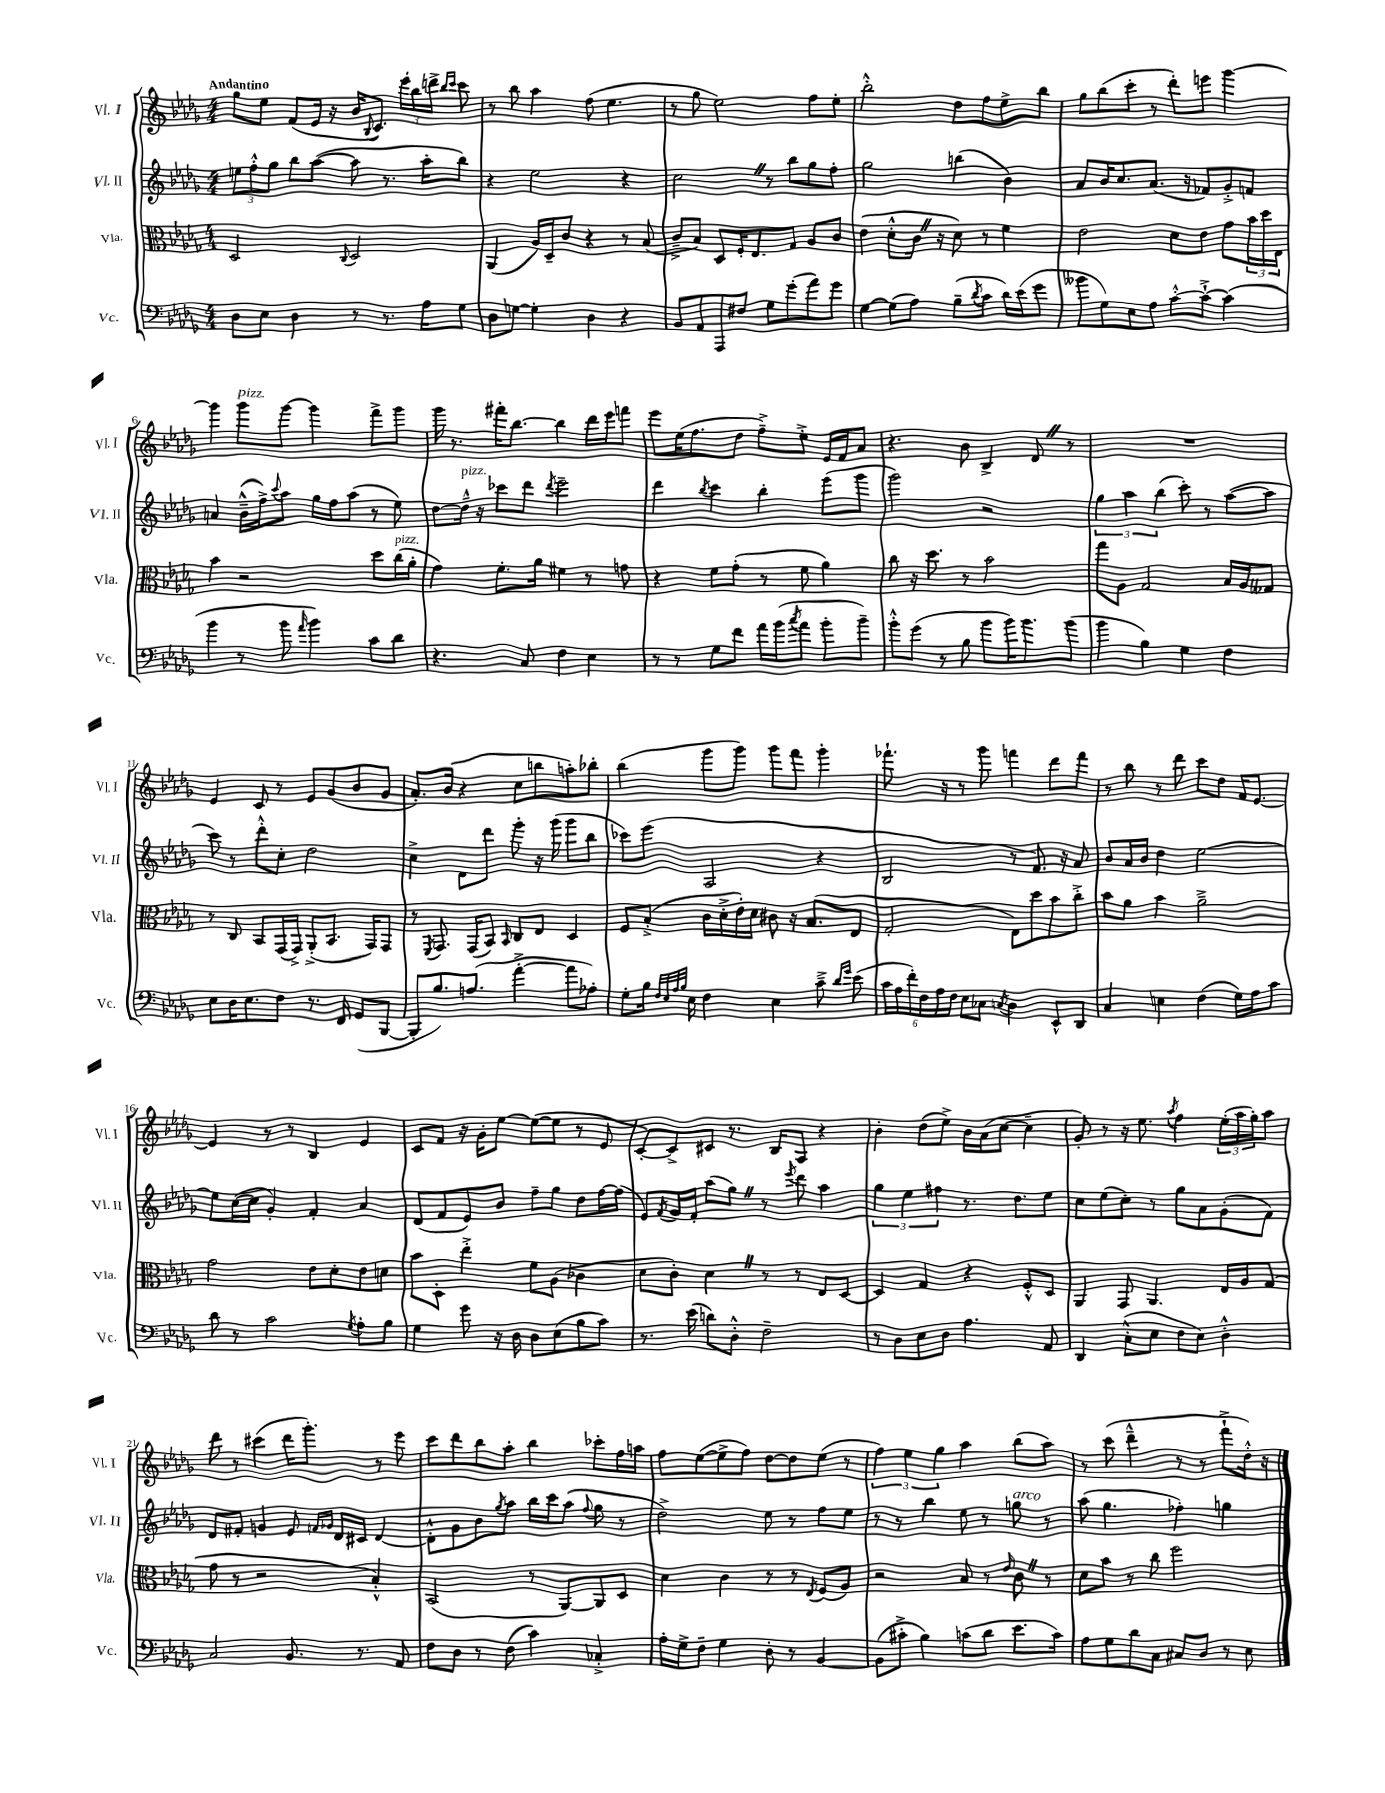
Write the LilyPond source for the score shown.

<<
\new StaffGroup <<
\new Staff = "s0" \with { instrumentName = "Vl. I" shortInstrumentName = "Vl. I" } {
    \clef treble \key des \major \numericTimeSignature \time 4/4 \tempo "Andantino"
    ges''8 ees''8 f'8( ees'16 r16 bes'16 \appoggiatura { bes8 } c'8.) \tuplet 3/2 { ees'''16-. bes''16 d'''16-> } \grace { bes''16 c'''16 } c'''8 |
    r8 bes''8 aes''4 f''8( ees''4. |
    r8 ges''8 ees''2) f''8 ees''8-. |
    bes''2-.-^ des''8 f''8 ees''8-> bes''8 |
    ges''8 bes''8( c'''8-. r8 des'''8-.) e'''8 ges'''4~ |
    ges'''4 ges'''8^\markup { \italic "pizz." } ges'''8~ ges'''4 f'''8-> ges'''8 |
    ges'''16 r8. fis'''16-. bes''8.~ bes''4 des'''16 ees'''16 f'''8 |
    ees'''8 ees''16( f''8. des''8 f''8--->) ees''8-.-> ees'16 f'16 aes'8 |
    r4. bes'8 bes4-> des'8 \once \override BreathingSign.text = \markup { \musicglyph "scripts.caesura.straight" } \breathe r8 |
    R1 |
    ees'4 c'8 r8 ees'8 ges'8( bes'8 ges'8 |
    aes'8.-.) bes'16( r4 c''8 b''8 a''8-.) bes''8-. |
    bes''4( ges'''8 ges'''8) ges'''8 f'''8 ges'''4-. |
    fes'''8.-! r16 r8 ges'''8 f'''4 des'''8 f'''8 |
    r8 bes''8 r8 des'''8 c'''8 des''8 f'16 ees'8.~ |
    ees'4 r8 r8 bes4 ees'4 |
    c'8 f'8 r16 ges'16-. ees''8~ ees''8~( ees''8 r8 ees'8 |
    c'8~-.) c'8-> cis'8 r8. bes16 aes8 r4 |
    bes'4-. des''8( ees''8->) bes'16 aes'16( c''8~ c''4-- |
    ges'8-.) r8 r16 ees''8. \acciaccatura { aes''8 } f''4 \tuplet 3/2 { ees''16-.( aes''16 ges''16-.) } aes''8 |
    des'''8 r8 cis'''4( des'''16 ges'''8.-.) r8 ees'''8 |
    c'''8 des'''8 bes''8 aes''8-. bes''4 ces'''8-. f''16 a''16 |
    f''8 ees''8~( ees''8-> f''8) des''8~ des''8 ees''8( r8 |
    \tuplet 3/2 { f''4) ees''4 ges''4 } aes''4 bes''8( aes''8) |
    r8 c'''8( des'''4---^ r8 r8 f'''8-!-> des''16-.-^) r16 \bar "|." |
}
\new Staff = "s1" \with { instrumentName = "Vl. II" shortInstrumentName = "Vl. II" } {
    \clef treble \key des \major \numericTimeSignature \time 4/4
    \tuplet 3/2 { e''8 f''8-.-^ ges''8 } bes''8 aes''8~( aes''8 r8. aes''16-. bes''8) |
    r4 ees''2 r4 |
    c''2 \once \override BreathingSign.text = \markup { \musicglyph "scripts.caesura.straight" } \breathe r8 bes''8 ges''8 f''8-. |
    ges''2 b''4( bes'4) |
    aes'8 bes'16 c''8. aes'8.( r16 fes'8) ges'8-.-> f'8 |
    a'4 bes'16---^( f''16->) \appoggiatura { c'''8 } aes''8 ges''16 f''16 aes''8( r8 ees''8) |
    des''8~ des''16---^^\markup { \italic "pizz." } r16 ces'''8 des'''8 \acciaccatura { des'''8 } ees'''2-- |
    des'''4 \acciaccatura { bes''8 } c'''4 bes''4-. ees'''8( ges'''8 |
    ges'''2) r2 |
    \tuplet 3/2 { ges''4 aes''4 bes''4( } c'''8-.) r8 aes''8~( aes''8 |
    c'''8) r8 des'''8-.-^ c''8-. des''2 |
    c''4-> des'8 des'''8 ges'''8-. r16 ges'''16( ges'''8 bes''8 |
    ces'''8) ees'''8( aes2 r4 |
    bes2 r8 f'8.) r16 aes'8 |
    bes'8 aes'16 bes'16 des''4 ees''2~ |
    ees''8 c''16~( c''16 ges'4-.) f'4-. aes'4 |
    des'8( f'8 ees'8) bes'8 f''8-- ges''8 des''8 f''16~ f''16( |
    ees'8) \acciaccatura { f'8 } ges'16 f'16-. aes''8( ges''8) \once \override BreathingSign.text = \markup { \musicglyph "scripts.caesura.straight" } \breathe r8 \acciaccatura { ees'''8 } des'''8 aes''4 |
    \tuplet 3/2 { ges''4 ees''4 fis''4 } r8. des''8. ees''8 |
    c''8 ees''8( c''8-.) r8 ges''8 aes'8 ges'8-.( f'8) |
    des'8 fis'8-. g'4 ees'8 \grace { f'16 ges'16 } des'16 cis'16 des'4~ |
    des'8-.-^ ges'8 bes'8 \acciaccatura { ges''8 } aes''8 bes''16 c'''16 aes''8( \appoggiatura { f''8 } ges''8 r8 |
    des''2->) ees''8 r8 f''8 ees''8 |
    r8 r8 bes''4 ees''8 r8 g''8^\markup { \italic "arco" } r8 |
    aes''8( ges''4. fes''4-.) g''4 \bar "|." |
}
\new Staff = "s2" \with { instrumentName = "Vla." shortInstrumentName = "Vla." } {
    \clef alto \key des \major \numericTimeSignature \time 4/4
    des2 \appoggiatura { c8 } des2 |
    aes,4( aes16) des16-- c'8 r4 r8 bes8( |
    c'8---> bes8) des8 f16-. ees8. ges8 aes8 c'8 |
    ees'4( des'8-.-^ c'16 \once \override BreathingSign.text = \markup { \musicglyph "scripts.caesura.straight" } \breathe r16 des'8) r8 f'4 |
    ees'2 des'8 ees'8 ges'8 \tuplet 3/2 { bes'16 des''16 ees16 } |
    bes'4 r2 des''8 c''16^\markup { \italic "pizz." }( aes'16-. |
    ges'4) f'8.-. aes'16 fis'4 r8 g'8 |
    r4 f'8 ges'8-.( r8 f'8 aes'4) |
    c''8 r16 des''8. r8 bes'2 |
    ges''8 aes8 ges2 bes16 aes16 geses8 |
    r8 c8 bes,8 ges,16( ges,16->) aes,8-.->( bes,8. ges,16) ges,8 |
    r8 \acciaccatura { f,8 } ges,8. ges,16( bes,8) \grace { bes,16 } c8 ees8 des4 |
    f8 bes8-.->( c'16 des'16-.-> ees'16-.) des'16 cis'8 r16 bes8.( ees8 |
    ges2-. ees8) des''8 bes'8 c''8-.-> |
    bes'8 aes'8 bes'4 aes'2---> |
    ges'2 ees'8 des'8-. ees'8 d'8 |
    bes'8 des8-. ees''4-.-> f'8 aes8( ces'4 |
    des'8 c'8-.) des'4 \once \override BreathingSign.text = \markup { \musicglyph "scripts.caesura.straight" } \breathe r8 r8 ees8 des8~ |
    des4 ges4 r4 f8-.-^ des8 |
    aes,4 ges,8 aes,4. ees16 aes16 ges8( |
    ges'8 r8 r2 bes4-.-^) |
    bes,2( r8 aes,8~) aes,8 des8 |
    des'4 c'4 r8 r8 \acciaccatura { ees8 } f8( aes8) |
    r2 bes8 r8 \grace { ees'16 } c'8 \once \override BreathingSign.text = \markup { \musicglyph "scripts.caesura.straight" } \breathe r8 |
    des'8 bes'8 r8 c''8 f''2 \bar "|." |
}
\new Staff = "s3" \with { instrumentName = "Vc." shortInstrumentName = "Vc." } {
    \clef bass \key des \major \numericTimeSignature \time 4/4
    des8 ees8 des4 r8 r8. aes16 ges8 |
    des8 g8~ g4-. des4 r4 |
    bes,8 aes,8 aes,,8 fis8 ges8 ges'8-.( aes'8) ges'8 |
    ges4~ ges8( aes8) bes8--( \acciaccatura { des'8 } c'8 des'16) ees'16( ges'8 |
    beses'8 ges8) ees8 aes8 c'8~-.-^ c'8~-!-> c'4( |
    bes'4 r8 bes'8 \grace { aes'16 } bes'4) c'8 des'8 |
    r4. c8 f4 ees4 |
    r8 r8 ges8 f'8 aes'16 bes'16( \acciaccatura { c''8 } aes'8 bes'8-. bes'8--) |
    bes'8-.-^ ges'8( r8 bes8 bes'8 bes'16) bes'8. bes'8( |
    bes'4 bes4) ges4 f4 |
    ees8 des16 ees8. f8 r8. f,16 ges,8( bes,,8~ |
    bes,,8-. bes8.) a8.( aes'4~-.-> aes'8 aes8-.) |
    ges8-. bes16 \grace { f32 ees32 aes32 bes32 } ees16 f4 ees4 c'8---> \grace { des'16 ges'16 } ees'8( |
    \tuplet 6/4 { c'16 aes16 f'16-.) f16 aes16 f16 } ees8 ces8 \acciaccatura { c8 } des4 ees,8-^ des,8 |
    c4 e4 f4( ges16) aes16 c'8 |
    des'8 r8 c'2 \acciaccatura { ges8 } aes8-. bes8 |
    ges4 ges'8 r16 des16 des8 ees8( bes8 c'8) |
    r8. ees'16( d'8) des8-.-^ f2-- |
    r8 des8 ees8 des8 aes4. aes,8 |
    des,4 c8-.-^( ees8 f8 ees8) des4-.-^ |
    c2 bes,8. r8. aes,8 |
    f8 des8 r8 f8( c'4) ces4-.-> |
    aes16-. ges16-> f8-- ges4 des8-. r8 bes,4~ |
    bes,8( cis'8-.-> bes4) c'8( des'8 ees'8. c'16) |
    aes8 ges8 des'8 c8 cis8 des8 r8 ees8 \bar "|." |
}
>>
>>
